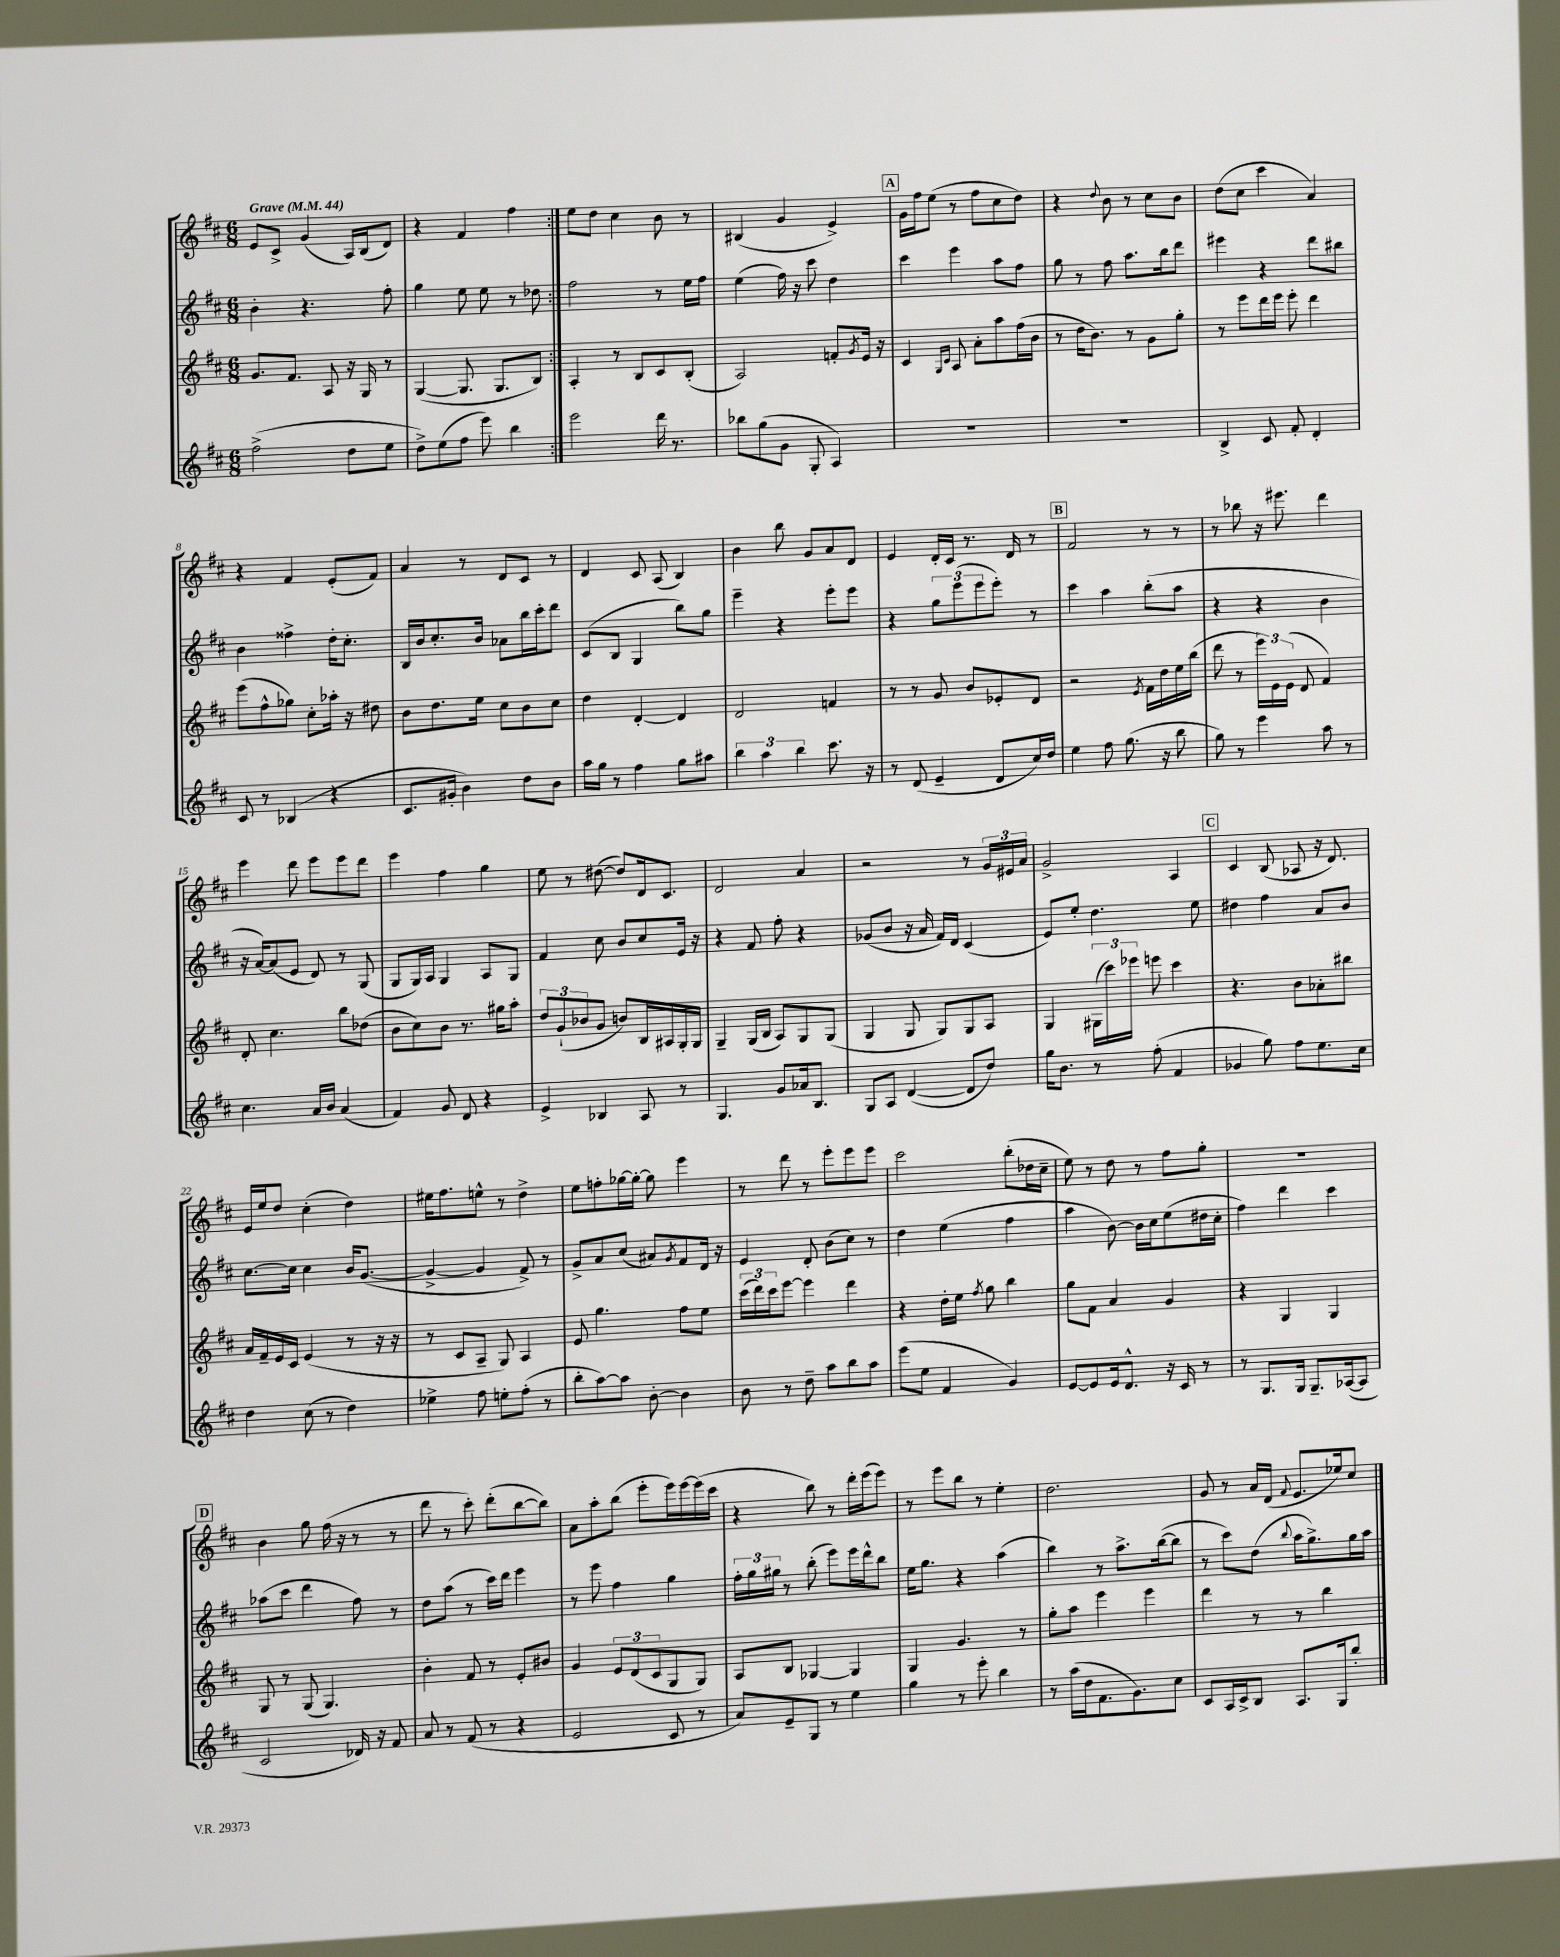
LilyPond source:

<<
\new StaffGroup <<
\new Staff = "s0" {
    \clef treble \key d \major \numericTimeSignature \time 6/8 \tempo "Grave" 4 = 44
    \repeat volta 2 { e'8 cis'8-> g'4( a16) b16( d'8) |
    r4 fis'4 fis''4 | }
    e''8 d''8 cis''4 b'8 r8 |
    bis4( g'4 e'4->) |
    \mark \markup { \box "A" } g'16 fis''16 e''8( r8 fis''8 cis''8 d''8) |
    r4 \appoggiatura { d''8 } b'8 r8 cis''8 b'8 |
    d''8( cis''8 cis'''4 a'4) |
    r4 fis'4 e'8-.( fis'8) |
    a'4 r8 d'8 cis'8 r8 |
    d'4 cis'8 a8( b4) |
    b'4 b''8 g'8 a'8 d'8 |
    e'4 d'16-. cis'16 r8. d'16 r8 |
    \mark \markup { \box "B" } fis'2 r8 r8 |
    r8 bes''8 r16 eis'''8. d'''4 |
    e'''4 d'''8 e'''8 e'''8 d'''8 |
    e'''4 fis''4 g''4 |
    e''8 r8 dis''8~( dis''8) d'16 cis'8. |
    d'2 a'4 |
    r2 r8 \tuplet 3/2 { g'16 eis'16 a'16 } |
    g'2-> a4 |
    \mark \markup { \box "C" } cis'4 b8( aes8 r16 d'8.) |
    e'16 e''16 d''8 cis''4-.( d''4) |
    eis''16 fis''8. e''8-^ r8 d''4-> |
    e''8 f''8-. ges''16~ ges''16~-. ges''8 e'''4 |
    r8 d'''8 r8 e'''8-. e'''8 e'''8 |
    cis'''2 b''8-.( des''16 cis''16-- |
    e''8) r8 d''8 r8 fis''8 g''8-. |
    R2. |
    \mark \markup { \box "D" } b'4 g''8 fis''16( r16 r8 r8 |
    d'''8 r8 cis'''8-.) d'''8-.( b''8~ b''8) |
    a'8 a''8-. b''8( e'''8-. e'''16) e'''16~ e'''16( cis'''16 |
    r4 b''8) r8 d'''16-. e'''16( e'''8) |
    r8 e'''8 b''8 r8 e''4-. |
    d''2. |
    g'8 r8 a'16 d'16( \appoggiatura { fis'8 } e'8. ees''16) cis''8 \bar "|." |
}
\new Staff = "s1" {
    \clef treble \key d \major \numericTimeSignature \time 6/8
    \repeat volta 2 { b'4-. r4. fis''8-. |
    g''4 e''8 e''8 r8 des''8 | }
    fis''2 r8 e''16 fis''16 |
    e''4( fis''16) r16 cis'''8 d''4 |
    \mark \markup { \box "A" } cis'''4 e'''4 a''8 fis''8 |
    g''8 r8 fis''8 a''8. b''16 d'''8 |
    eis'''4 r4 d'''8 bis''8 |
    b'4 fisis''4-> d''16-. cis''8.-. |
    b16 b'16 cis''8.-. b'16 aes'8 b''16 cis'''16-. d'''8 |
    cis'8( b8 g4 b''8) g''8 |
    e'''4-- r4 e'''8-. e'''8 |
    r4 \tuplet 3/2 { g''8 e'''8( e'''8 } e'''8-.) r8 |
    \mark \markup { \box "B" } cis'''4 a''4 b''8-.( a''8 |
    r4 r4 b'4 |
    r16 a'16~) a'8( e'8 d'8) r8 g8( |
    g8 g16) a16 g4 a8 g8 |
    fis'4 cis''8 b'8 cis''8 e'16 r16 |
    r4 fis'8 fis''8-. r4 |
    ges'8( b'8 r16 a'16 fis'16) d'16 cis'4( |
    e'8) e''8-. d''4. e''8 |
    \mark \markup { \box "C" } dis''4 fis''4 a'8 b'8 |
    cis''8.~ cis''16 cis''4 b'16 g'8.~( |
    g'4~-> g'4 fis'8->) r8 |
    g'8-> a'8 cis''8( ais'8) \acciaccatura { g'8 } fis'8 d'16 r16 |
    e'4 d'8-. b'8( cis''8) r8 |
    d''4 e''4( fis''4 |
    a''4 b'8~) b'16 cis''16 e''8( dis''16 cis''16-. |
    fis''4) d'''4 cis'''4 |
    \mark \markup { \box "D" } aes''8( cis'''8 d'''4 fis''8) r8 |
    d''8 a''8( r8 cis'''16) d'''16 e'''4 |
    r8 e'''8 fis''4 g''4 |
    \tuplet 3/2 { fis''16-. g''16 gis''16 } r8 b''8-.( e'''8) e'''16 d'''16-^ b''8 |
    e''16 g''8. r4 a''4( |
    b''4) r8 a''8.-> b''16~( b''8 |
    r8 cis'''8) d''8( \appoggiatura { b''8 } a''16 g''8.->) g''16 a''16 \bar "|." |
}
\new Staff = "s2" {
    \clef treble \key d \major \numericTimeSignature \time 6/8
    \repeat volta 2 { g'8. fis'8. a8 r16 g16 r8 |
    g4~( g8. g8. b8) | }
    a4-. r8 b8 cis'8 b8-.( |
    a2) f'8-. \acciaccatura { g'8 } e'16 r16 |
    \mark \markup { \box "A" } cis'4 \grace { g16 cis'16 } a8 a'8-. a''8 fis''16( b'16 |
    r8 d''16 b'8.) r8 g'8 g''8-. |
    r8 e'''8 d'''16 e'''16 e'''8-. d'''4 |
    e'''8( fis''8-^ ges''8) cis''8-. aes''16-. r16 dis''8 |
    b'8 d''8. e''16 cis''8 b'8 cis''8 |
    d''4 d'4~-. d'4 |
    d'2 f'4 |
    r8 r8 g'8 b'8 ees'8-. d'8 |
    \mark \markup { \box "B" } r2 \acciaccatura { e'8 } fis'16 d''16 e''16 b''16( |
    d'''8 r8 \tuplet 3/2 { e'''16) e'16 e'16( } d'8 fis'4) |
    d'8-. cis''4. b''8 des''8( |
    b'8 cis''8) b'8 r8. gis''16 a''8-. |
    \tuplet 3/2 { d''8 g'8-!( bes'8 } g'8 b'8) b16 ais16 g16-. g16 |
    g4-- g16( b16 a8) g8 g8( |
    g4 g8 g8) g8 a8 |
    g4 \tuplet 3/2 { gis16( cis'''16) ees'''16 } e'''8 cis'''4 |
    \mark \markup { \box "C" } r4. b'8 aes'8-. bis''8 |
    a'16 fis'16-- e'16 cis'16 e'4( r8 r16 r16 |
    r8 cis'8 a8-- g8) a4 |
    e'8 g''4. fis''8 e''8 |
    \tuplet 3/2 { cis'''16( d'''16) cis'''16 } e'''8~ e'''4 d'''4 |
    r4 d''16-. e''16 \acciaccatura { fis''8 } g''8 b''4 |
    g''8 fis'8 a'4 g'4 |
    r4 g4 g4 |
    \mark \markup { \box "D" } g8 r8 g8( g4.) |
    b'4-. fis'8 r8 e'8-. bis'8 |
    g'4 \tuplet 3/2 { e'8 d'8( cis'8 } g8 g8) |
    a8 b8 ges4~ ges4 |
    g4 g'4. r8 |
    g''8-. a''8 e'''4 e'''4 |
    d'''4 r8 r8 b''4 \bar "|." |
}
\new Staff = "s3" {
    \clef treble \key d \major \numericTimeSignature \time 6/8
    \repeat volta 2 { fis''2->( d''8 e''8 |
    d''8->) e''8( fis''8 e'''8) b''4 | }
    e'''2 d'''16 r8. |
    bes''8 g''8( g'8 g8-. a4) |
    \mark \markup { \box "A" } R2. |
    R2. |
    b4-> cis'8 fis'8-. d'4-. |
    cis'8 r8 bes4( r4 |
    cis'8. gis'16-. b'4) d''8 b'8 |
    a''16 g''16 r8 fis''4 g''8 ais''8 |
    \tuplet 3/2 { b''4 a''4 b''4 } cis'''8. r16 |
    r8 d'8( e'4-- d'8 cis''16) d''16 |
    \mark \markup { \box "B" } e''4 fis''8 g''8.( r16 b''8 |
    g''8) r8 e'''4 a''8 r8 |
    cis''4. a'16 b'16 a'4( |
    fis'4) g'8 d'8 r4 |
    e'4-> bes4 a8 r8 |
    g4. g'8 aes'16 b8. |
    g8 a8 d'4~( d'8 d''8) |
    g''16 b'8. r8 fis''8-.( fis'4 |
    \mark \markup { \box "C" } ges'4 g''8) fis''8 e''8. cis''16 |
    d''4 cis''8( r8 d''4) |
    ees''4-> fis''8 e''8-. fis''8-.( r8 |
    b''8-. a''8~) a''8 b'8~-. b'4 |
    b'8 r8 d''8-- a''8 b''8 a''8 |
    e'''8( e''8 fis'4 g'4) |
    e'8~ e'8 e'16 d'8.-^ r16 cis'16 r8 |
    r8 g8. g16 g8.-- aes16~( aes8 |
    \mark \markup { \box "D" } cis'2 des'16) r16 fis'8 |
    a'8 r8 fis'8( r8 r4 |
    e'2 cis'8 r8 |
    a'8) e'8-- g8 r8 e''4 |
    g''4 r8 e'''8-. b''4 |
    r8 a''16( d''16 fis'8. g'8.) cis''8 |
    cis'8 a16 cis'16-> b8 a8. g16 b''8-. \bar "|." |
}
>>
>>
